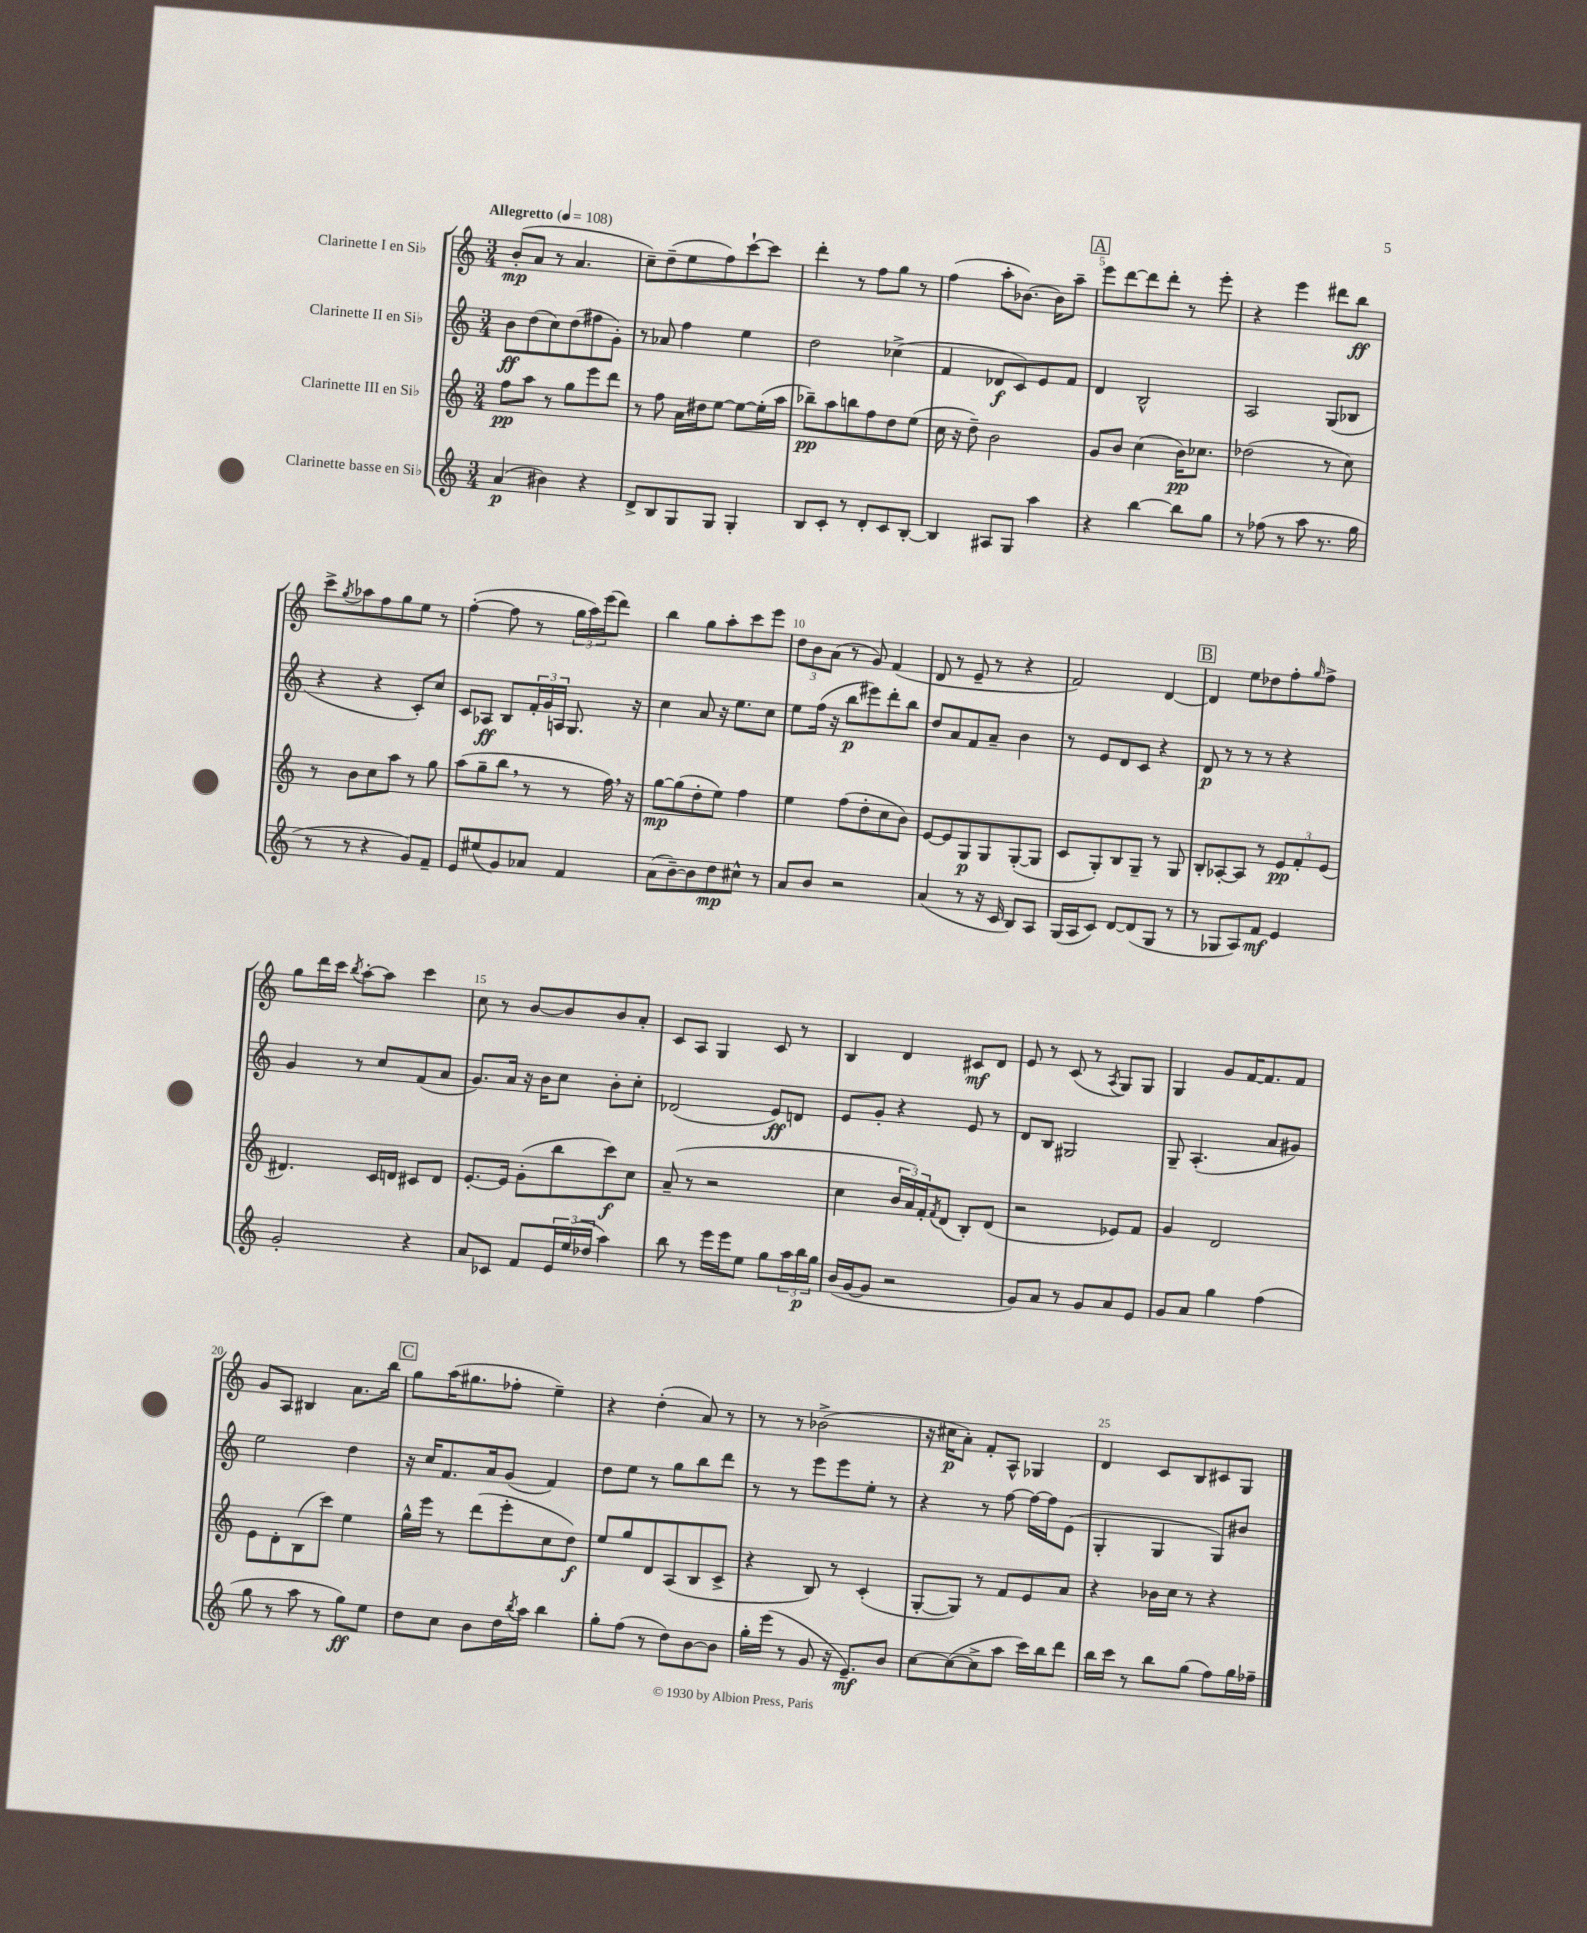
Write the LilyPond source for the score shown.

<<
\new StaffGroup <<
\new Staff = "s0" \with { instrumentName = "Clarinette I en Sib" } {
    \clef treble \key c \major \numericTimeSignature \time 3/4 \tempo "Allegretto" 4 = 108
    b'8-.\mp( a'8 r8 a'4. |
    c''8--) d''8--( e''8 f''8) c'''8~-! c'''8 |
    d'''4-. r8 f''8 g''8 r8 |
    f''4( a''8-. bes'8.~) bes'16 a''8-- |
    \mark \markup { \box "A" } e'''8 d'''8~ d'''8 d'''8-. r8 e'''8-. |
    r4 e'''4 dis'''8 b''8\ff |
    c'''8-> \acciaccatura { g''8 } aes''8 f''8 g''8 e''8 r8 |
    f''4~-.( f''8 r8 \tuplet 3/2 { g''16 a''16) e'''16( } d'''8) |
    b''4 g''8 a''8-. c'''8 e'''8 |
    \tuplet 3/2 { d''8 b'8 a'8( } r8 g'8) f'4( |
    d'8 r8 e'8-- r8 r4 |
    f'2) d'4~ |
    \mark \markup { \box "B" } d'4 e''8 des''8 f''8-. \grace { g''16 } f''8-> |
    g''8 d'''16 c'''16 \acciaccatura { b''8 } a''8~-. a''8 c'''4 |
    c''8 r8 b'8~ b'8 b'8 a'8-. |
    c'8 a8 g4 c'8 r8 |
    b4 d'4 cis'8\mf d'8 |
    e'8 r8 c'8( r8 \acciaccatura { a8 } g8) g8 |
    g4 g'8 f'16~ f'8. f'8 |
    g'8 a8 bis4 a'8. b''16 |
    \mark \markup { \box "C" } g''8 a''16( gis''8. fes''8-. e''4--) |
    r4 d''4-.( a'8) r8 |
    r8 r8 bes'2->( |
    r16 cis''16\p a'8-.) f'8-. a8-^ ges4 |
    d'4 c'8 b8 cis'8 g8 \bar "|." |
}
\new Staff = "s1" \with { instrumentName = "Clarinette II en Sib" } {
    \clef treble \key c \major \numericTimeSignature \time 3/4
    b'8\ff d''8( c''8) d''8( fis''8 g'8-.) |
    r8 aes'8 f''4 e''4 |
    d''2 ces''4->( |
    f'4 des'8\f c'8) e'8 f'8 |
    \mark \markup { \box "A" } d'4 b2-^ |
    a2 g8( bes8 |
    r4 r4 c'8-.) c''8 |
    c'8 aes8\ff b8 \tuplet 3/2 { f'16-. g'16 a16 } g8. r16 |
    c''4 a'8 r16 e''8. c''8 |
    e''8 f''16( r16 b''8\p eis'''8) d'''8-. b''8 |
    d''8 a'8 f'8 a'8-- b'4 |
    r8 e'8 d'8 c'8 r4 |
    \mark \markup { \box "B" } d'8\p r8 r8 r8 r4 |
    g'4 r8 c''8 f'8( a'8 |
    g'8.) a'16 r16 b'16 c''8 b'8-. c''8-. |
    des'2( e'8\ff) d'8 |
    e'8 g'8-. r4 e'8 r8 |
    d'8 b8 gis2 |
    g8-- a4.-.( a'8 gis'8) |
    e''2 d''4 |
    \mark \markup { \box "C" } r16 c''16 f'8. a'16 g'8( f'4) |
    d''8 e''8 r8 g''8 b''8 d'''8 |
    r8 r8 e'''8 e'''8 e''8-. r8 |
    r4 r8 f''8~ f''16~ f''16 e'8( |
    g4-. g4 g8) bis'8 \bar "|." |
}
\new Staff = "s2" \with { instrumentName = "Clarinette III en Sib" } {
    \clef treble \key c \major \numericTimeSignature \time 3/4
    f''8\pp a''8 r8 g''8 e'''8 d'''8 |
    r8 f''8 a'16 dis''16 e''8~ e''8~ e''16-.( a''16 |
    bes''8--\pp) a''8 b''8 f''8 d''8 e''8( |
    c''16 r16 d''8--) b'2 |
    \mark \markup { \box "A" } g'8 b'8 c''4( b'16\pp) ces''8. |
    des''2( r8 c''8) |
    r8 b'8 c''8 a''8 r8 g''8 |
    a''8( g''8-- b''8 \breathe r8 r8 f''16) \breathe r16 |
    g''8~\mp g''8( d''8-. e''8) f''4 |
    e''4 f''8( d''8-. c''8 b'8) |
    e'8~ e'8 g8\p g8 g8~-.( g8 |
    c'8 g8-.) b8 g8-- r8 g8 |
    \mark \markup { \box "B" } b8-. aes8~-. aes8 r8 \tuplet 3/2 { e'8\pp f'8-. e'8( } |
    dis'4.) c'16 d'16 cis'8 d'8 |
    e'8.~-. e'16 g'8-.( b''8 c'''8\f) c''8 |
    a'8--( r8 r2 |
    c''4 \tuplet 3/2 { b'16 a'16) f'16-. } \acciaccatura { f'8 } d'8( b8-.) d'8( |
    r2 ees'8) f'8 |
    g'4 d'2 |
    e'8 d'8-. b8( c'''8) e''4 |
    \mark \markup { \box "C" } g''16-^ e'''16 r8 d'''8( e'''8-. c''8 d''8\f) |
    e''8 g''8 d'8 a8( b8 c'8-> |
    r4 b8) r8 c'4-.( |
    g8~-. g8) r8 f'8 e'8 a'8 |
    r4 bes'16 c''16 r8 r4 \bar "|." |
}
\new Staff = "s3" \with { instrumentName = "Clarinette basse en Sib" } {
    \clef treble \key c \major \numericTimeSignature \time 3/4
    a'4\p( bis'4) r4 |
    d'8-> b8 g8 g8 g4-. |
    b8 c'8-. r8 d'8-. c'8 b8~-. |
    b4 ais8 g8 a''4 |
    \mark \markup { \box "A" } r4 b''4~ b''8 g''8 |
    r8 fes''8( r8 a''8 r8. g''16 |
    r8 r8 r4 g'8) f'8-- |
    e'8 eis''8( g'8) aes'8 f'4 |
    a'8( b'8~--) b'8 d''8\mp cis''8-^ r8 |
    a'8 b'8 r2 |
    a'4( r8 r16 c'16 b8) a8 |
    g16( a16 c'8) d'8~ d'8( g8 r8 |
    \mark \markup { \box "B" } r8 ges8 a8) f'8\mf e'4 |
    g'2-. r4 |
    a'8 ces'8 f'8 \tuplet 3/2 { e'16 e''16( des''16 } a''4) |
    b''8 r8 e'''16 e'''16 e''8 g''8 \tuplet 3/2 { a''16 b''16\p g''16 } |
    b'16( g'16~ g'8 r2 |
    g'8) a'8 r8 g'8 a'8 e'8 |
    g'8 a'8 g''4 f''4( |
    g''8 r8 a''8 r8 g''8\ff) e''8 |
    \mark \markup { \box "C" } d''8 c''8 b'8 d''16 \acciaccatura { b''8 } a''16 b''4 |
    g''8-. f''8( r8 d''8) b'8~ b'8 |
    g''16-. e'''16( r8 g'8 r16 e'8.--\mf) b'8 |
    c''8~ c''8~( c''8-> a''8 c'''16) b''16 d'''8 |
    b''16 c'''16 r8 b''8 g''8( f''8) g''16 fes''16-- \bar "|." |
}
>>
>>
\layout { \context { \Score \override BarNumber.break-visibility = ##(#f #t #t) barNumberVisibility = #(every-nth-bar-number-visible 5) } }
